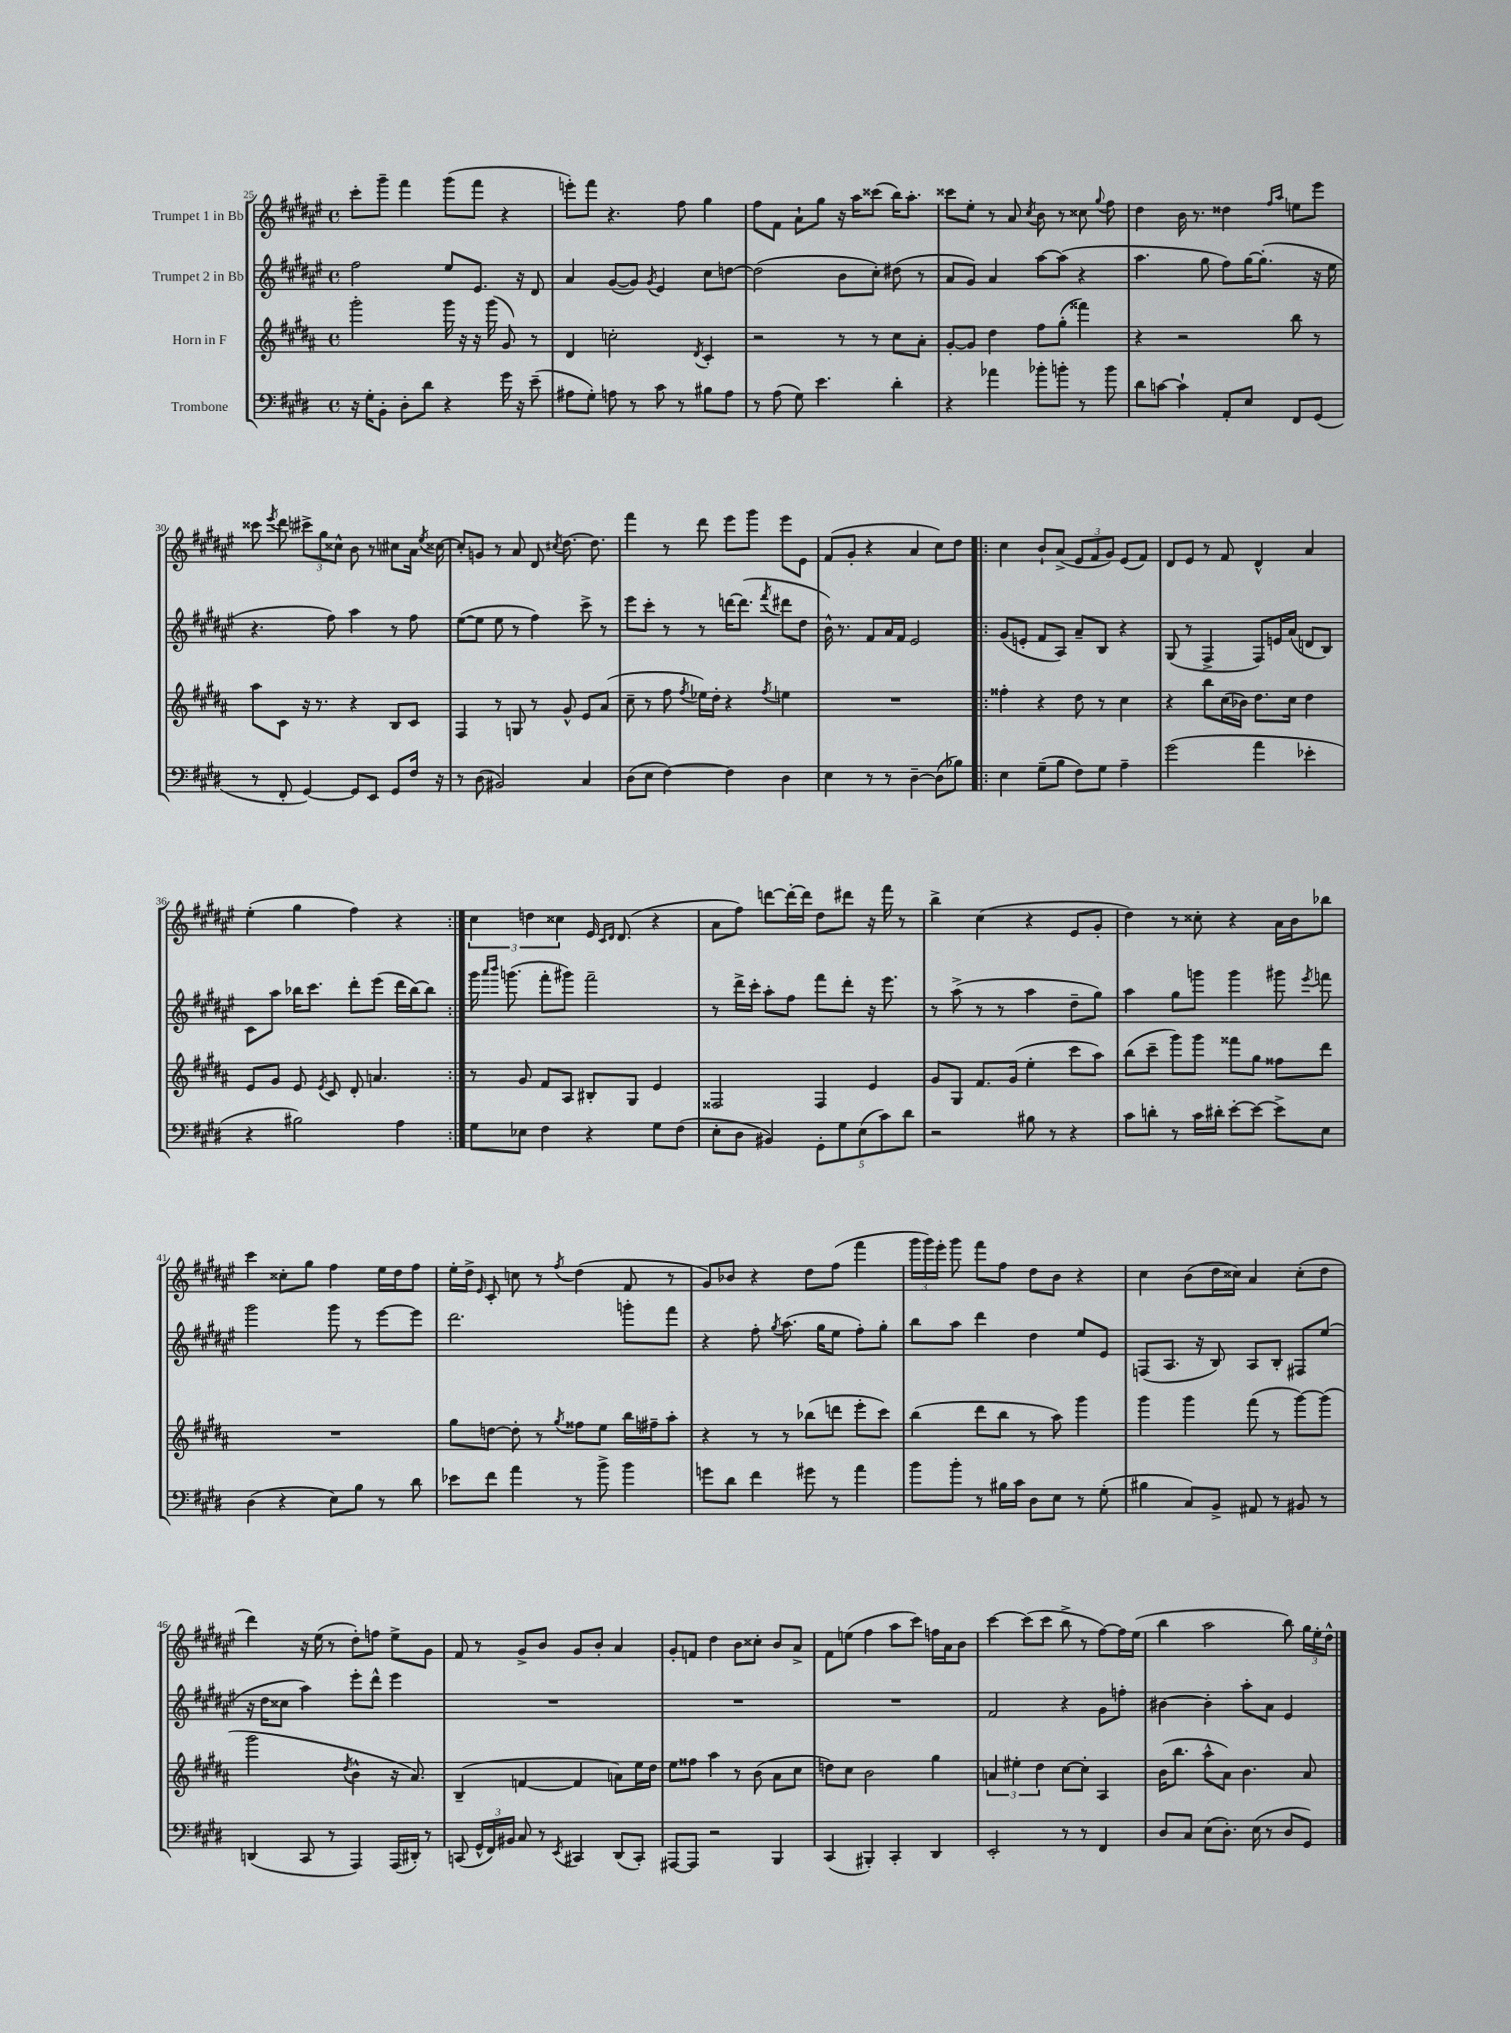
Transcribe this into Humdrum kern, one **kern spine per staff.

**kern	**kern	**kern	**kern
*staff4	*staff3	*staff2	*staff1
*clefF4	*clefG2	*clefG2	*clefG2
*k[f#c#g#d#]	*k[f#c#g#d#a#]	*k[f#c#g#d#a#e#]	*k[f#c#g#d#a#e#]
*M4/4	*M4/4	*M4/4	*M4/4
*met(c)	*met(c)	*met(c)	*met(c)
16r	2ggg#'	2ff#	8ccc#'
16G#'	.	.	.
8BB'	.	.	8ggg#~
8D#'	.	.	4fff#
8d#	.	.	.
4r	16ggg#	8ee#	(8ggg#
.	16r	.	.
.	16r	8.e#	8fff#
.	(16ggg#	.	.
16g#	8g#)	.	4r
16r	.	16r	.
(8e~	8r	8d#	.
=	=	=	=
8A#	4d#	4a#	8eee')
8G#')	.	.	8fff#
8A	2cc'	([8g#	4.r
8r	.	8g#])	.
.	.	8qg#	.
8c#	.	4e#	.
8r	.	.	8ff#
.	8qd#	.	.
8B#	4c#'	8cc#	4gg#
8A	.	[8dd	.
=	=	=	=
8r	2r	(2dd]	8ff#
(8A	.	.	8f#
8G#)	.	.	8a#`
4.e	.	.	8gg#
.	8r	8b	16r
.	.	.	16aa#
.	8r	8cc#')	(8ccc##
4d#'	8cc#	(8dd#	16bb)
.	.	.	8.aa#'
.	8a#'	8r	.
=	=	=	=
4r	[8g#'	8a#	8ccc##
.	8g#]	8g#)	8ee#'
4a-	4dd#	4a#	8r
.	.	.	8a#
.	.	.	8qcc#
8b-'	8ff#	[8aa#	8b
8b'	(8gg#'	(8aa#]	8r
8r	4fff##)	4r	8cc##
.	.	.	8qqgg#
8b	.	.	8ff#
=	=	=	=
8d#	4r	4.aa#	4dd#
[8c	.	.	.
4c`]	2r	.	16b
.	.	.	8.r
.	.	8gg#	.
8AA'	.	8ff#)	4dd##
8E	.	[16gg#	.
.	.	(8.gg#']	.
.	.	.	16qqff#
.	.	.	16qqaa#
8FF#	8bb	.	8ee
(8GG#	8r	16r	8eee#
.	.	16ee#	.
=	=	=	=
8r	8aa#	4.r	8ccc##
.	.	.	8qeee#
8FF#'	8c#	.	8ddd#
[4GG#)	16r	.	12ccc#^
.	8.r	.	.
.	.	.	12gg#
.	.	8ff#)	.
.	.	.	12cc##^^
8GG#]	4r	4aa#	8b
8EE	.	.	8r
8GG#	8B	8r	8cc#
16F#	8c#	8ff#	16a#
.	.	.	8qee#
16r	.	.	[16cc##
=	=	=	=
8r	4F#	([8ee#	8cc##']
(8D#	.	8ee#]	8g
2BB#)	8r	8ee#	8r
.	8G	8r	8a#
.	8r	4ff#)	8d#
.	.	.	8qcc#
.	8g#^^	.	[8.dd#
4C#	8e	8ccc#^	.
.	.	.	8.dd#]
.	(8a#	8r	.
=	=	=	=
(8D#	8cc#~	8eee#	4fff#
8E	8r	8ccc#'	.
[4F#)	8ff#	8r	8r
.	8qff#	.	.
.	16ee-)	8r	8ddd#
.	16dd#'	.	.
4F#]	4r	[16ddd	8eee#
.	.	(8.ddd]	.
.	.	.	8ggg#
.	8qff#	8qfff#	.
4D#	4ee	8ddd#	8eee#
.	.	8dd#	8e#
=	=	=	=
4E	1r	16b^^)	(8f#
.	.	8.r	.
.	.	.	8g#'
8r	.	8f#	4r
8r	.	16a#	.
.	.	16f#	.
[4D#~	.	2e#	4a#
(8D#]	.	.	8cc#)
8B-)	.	.	8dd#
=!|:	=!|:	=!|:	=!|:
4E	4ff##'	(8g#	4cc#
.	.	8e'	.
(8G#~	4r	8f#	8b`
8B	.	8A#)	(8a#^
8F#)	8dd#	8a#~	12e#
.	.	.	12f#
8G#	8r	8B	.
.	.	.	12g#)
4A~	4cc#	4r	(8e#
.	.	.	8f#)
=	=	=	=
(2g#	4r	(8G#	8d#
.	.	8r	8e#
.	8bb	4F#^	8r
.	(16cc#	.	8f#
.	16b-)	.	.
4a	8.dd#	8F#)	4d#^^
.	.	16e	.
.	16cc#	(16a#	.
4e-'	4dd#	8d	4a#
.	.	8B)	.
=	=	=	=
4r	8e	8c#	(4ee#'
.	8g#	8aa#	.
2B#)	8e	16bb-	4gg#
.	.	8.ccc#	.
.	8qe	.	.
.	8c#	.	.
.	8d#'	8ddd#'	4ff#)
.	4.a	(8eee#	.
4A	.	16ddd#	4r
.	.	[16bb-)	.
.	.	8bb-]	.
=:|!	=:|!	=:|!	=:|!
8G#	8r	16ggg#	6cc#
.	.	16qqaaa#	.
.	.	16qqbbb	.
.	.	(8.ggg	.
8E-	8g#	.	.
.	.	.	6dd
4F#	8f#	8fff#'	.
.	.	.	6cc##
.	8A#	8ggg#)	.
4r	8B#'	2fff#~	16e#
.	.	.	16qqc#
.	.	.	16qqd#
.	.	.	(8.d#
.	8G#	.	.
8G#	4e	.	4r
(8F#	.	.	.
=	=	=	=
8E'	2F##	8r	8a#
8D#	.	16ddd#^	8ff#)
.	.	16ccc#'	.
4BB#)	.	8aa#'	[8ddd
.	.	8ff#	16ddd'_
.	.	.	16ddd]
10GG#'	4F##	8fff#	8dd#
10G#	.	.	.
.	.	8ddd#'	8ddd#
(10E	.	.	.
.	4e	16r	16r
10c#)	.	.	.
.	.	8.eee#	16fff#
.	.	.	8r
10d#	.	.	.
=	=	=	=
2r	8g#	8r	4bb^
.	8G#	(8aa#^	.
.	8.f#	8r	(4cc#
.	.	8r	.
.	(16g#	.	.
8B#	4ee'	4aa#	4r
8r	.	.	.
4r	8ccc#	8dd#~	8e#
.	8aa#)	8gg#)	8g#'
=	=	=	=
8c#	(8bb	4aa#	4dd#)
8d'	8ccc#~	.	.
8r	8ggg#)	8gg#	8r
16c#	8ggg#	8ggg	8cc##'
16d#'	.	.	.
[8e'	8fff##	4ggg	4r
8e_	8gg#	.	.
8e^]	8ff##	8ggg#	16a#
.	.	.	16b
.	.	8qeee#	.
8E	8ddd#	8fff	8bb-
=	=	=	=
(4D#	1r	2ggg#	4ccc#
4r	.	.	8cc##'
.	.	.	8gg#
8E)	.	8ggg#	4ff#
8B	.	8r	.
8r	.	[8eee#	16ee#
.	.	.	16dd#
8d#	.	8eee#]	8ff#
=	=	=	=
8e-	8gg#	2.ddd#	16ee#'
.	.	.	16dd#^
.	.	.	16qqe#
8f#	[8dd	.	8c#'
4a	8dd']	.	8cc
.	8r	.	8r
.	8qgg#	.	8qff#
8r	8ff##	.	(4dd#
8b^	8ee	.	.
4b	16bb	8ggg'	8f#
.	16ff#~	.	.
.	8aa#'	8fff#	8r
=	=	=	=
8g	4r	4r	8g#)
8d#	.	.	8b-
4f#	8r	8ff#'	4r
.	.	8qgg#	.
.	8r	(8.aa#	.
8g#	(8bb-	.	8dd#
.	.	16gg#	.
8r	8ddd	8ee#	(8ff#
4a	8eee'	8ff#')	4fff#
.	8ccc#)	8gg#'	.
=	=	=	=
8b	(4bb	8bb	24ggg#
.	.	.	24ggg#)
.	.	.	24eee#'
8b'	.	8aa#	8ggg#
8r	8ddd#	4ddd#	8fff#
16B#	8bb	.	8ff#
16c#	.	.	.
8D#	8r	4dd#	8dd#
8E	8aa#)	.	8b
8r	4ggg#	8ee#	4r
(8G#'	.	8e#	.
=	=	=	=
4B#	4ggg#	(8F	4cc#
.	.	8.A#	.
8C#)	4ggg#	.	(8b
.	.	16r	.
8BB^	.	8B)	16dd#
.	.	.	16cc##)
8AA#	(8fff#	8A#	4a#
8r	8r	8B'	.
8BB#	[8ggg#)	8F#	(8cc##'
8r	(8ggg#]	(8ee#	8dd#
=	=	=	=
(4DD	2ggg#	16r	4ddd#)
.	.	16dd#	.
.	.	8cc##	.
8CC#	.	4aa#)	16r
.	.	.	(16ee#
8r	.	.	8r
.	8qdd#	.	.
4AAA)	4b^^	8eee#'	8dd#')
.	.	8ddd#^^	8ff
(16AAA	16r	4eee#	8ee#^
16DD#')	8.a#)	.	.
8r	.	.	8g#
=	=	=	=
(8CC	(4B~	1r	8f#
24GG#^^	.	.	8r
24FF#)	.	.	.
24BB#	.	.	.
8C#	[4f	.	8g#^
8r	.	.	8b
8qEE	.	.	.
4CC#	4f]	.	8g#
.	.	.	8b'
(8DD#	8a)	.	4a#
8CC#')	16ee	.	.
.	16dd#	.	.
=	=	=	=
[8AAA#	8ee	1r	8g#'
8AAA#]	8ff##	.	8f
2r	4aa#	.	4dd#
.	8r	.	8b
.	(8b	.	8cc##'
4BBB	8a#	.	8b
.	8cc#	.	8a#^
=	=	=	=
(4CC#	8dd)	1r	8f#
.	8cc#	.	(8ee
4BBB#')	2b	.	4ff#
4CC#'	.	.	8aa#
.	.	.	8ccc#)
4DD#	4gg#	.	16ff
.	.	.	16a#
.	.	.	8b
=	=	=	=
2EE'	6a	2f#	[4ccc#
.	6ee#'	.	.
.	.	.	(8ccc#]
.	6dd#	.	.
.	.	.	8ccc#
8r	[8cc#	4r	8bb^
8r	8cc#']	.	8r
4FF#	4A#	8g#	[8ff#)
.	.	8ff'	16ff#]
.	.	.	(16ee#
=	=	=	=
8D#	(16b	[4b#	4bb
.	8.bb	.	.
8C#	.	.	.
(8E	8aa#^^	4b#']	2aa#
8.D#')	8a#)	.	.
.	4.b	8aa#'	.
(16E	.	.	.
8r	.	8a#	.
8D#	.	4e#	8bb)
8GG#)	8a#	.	24gg#
.	.	.	24ee#'
.	.	.	24dd#^^
==	==	==	==
*-	*-	*-	*-
